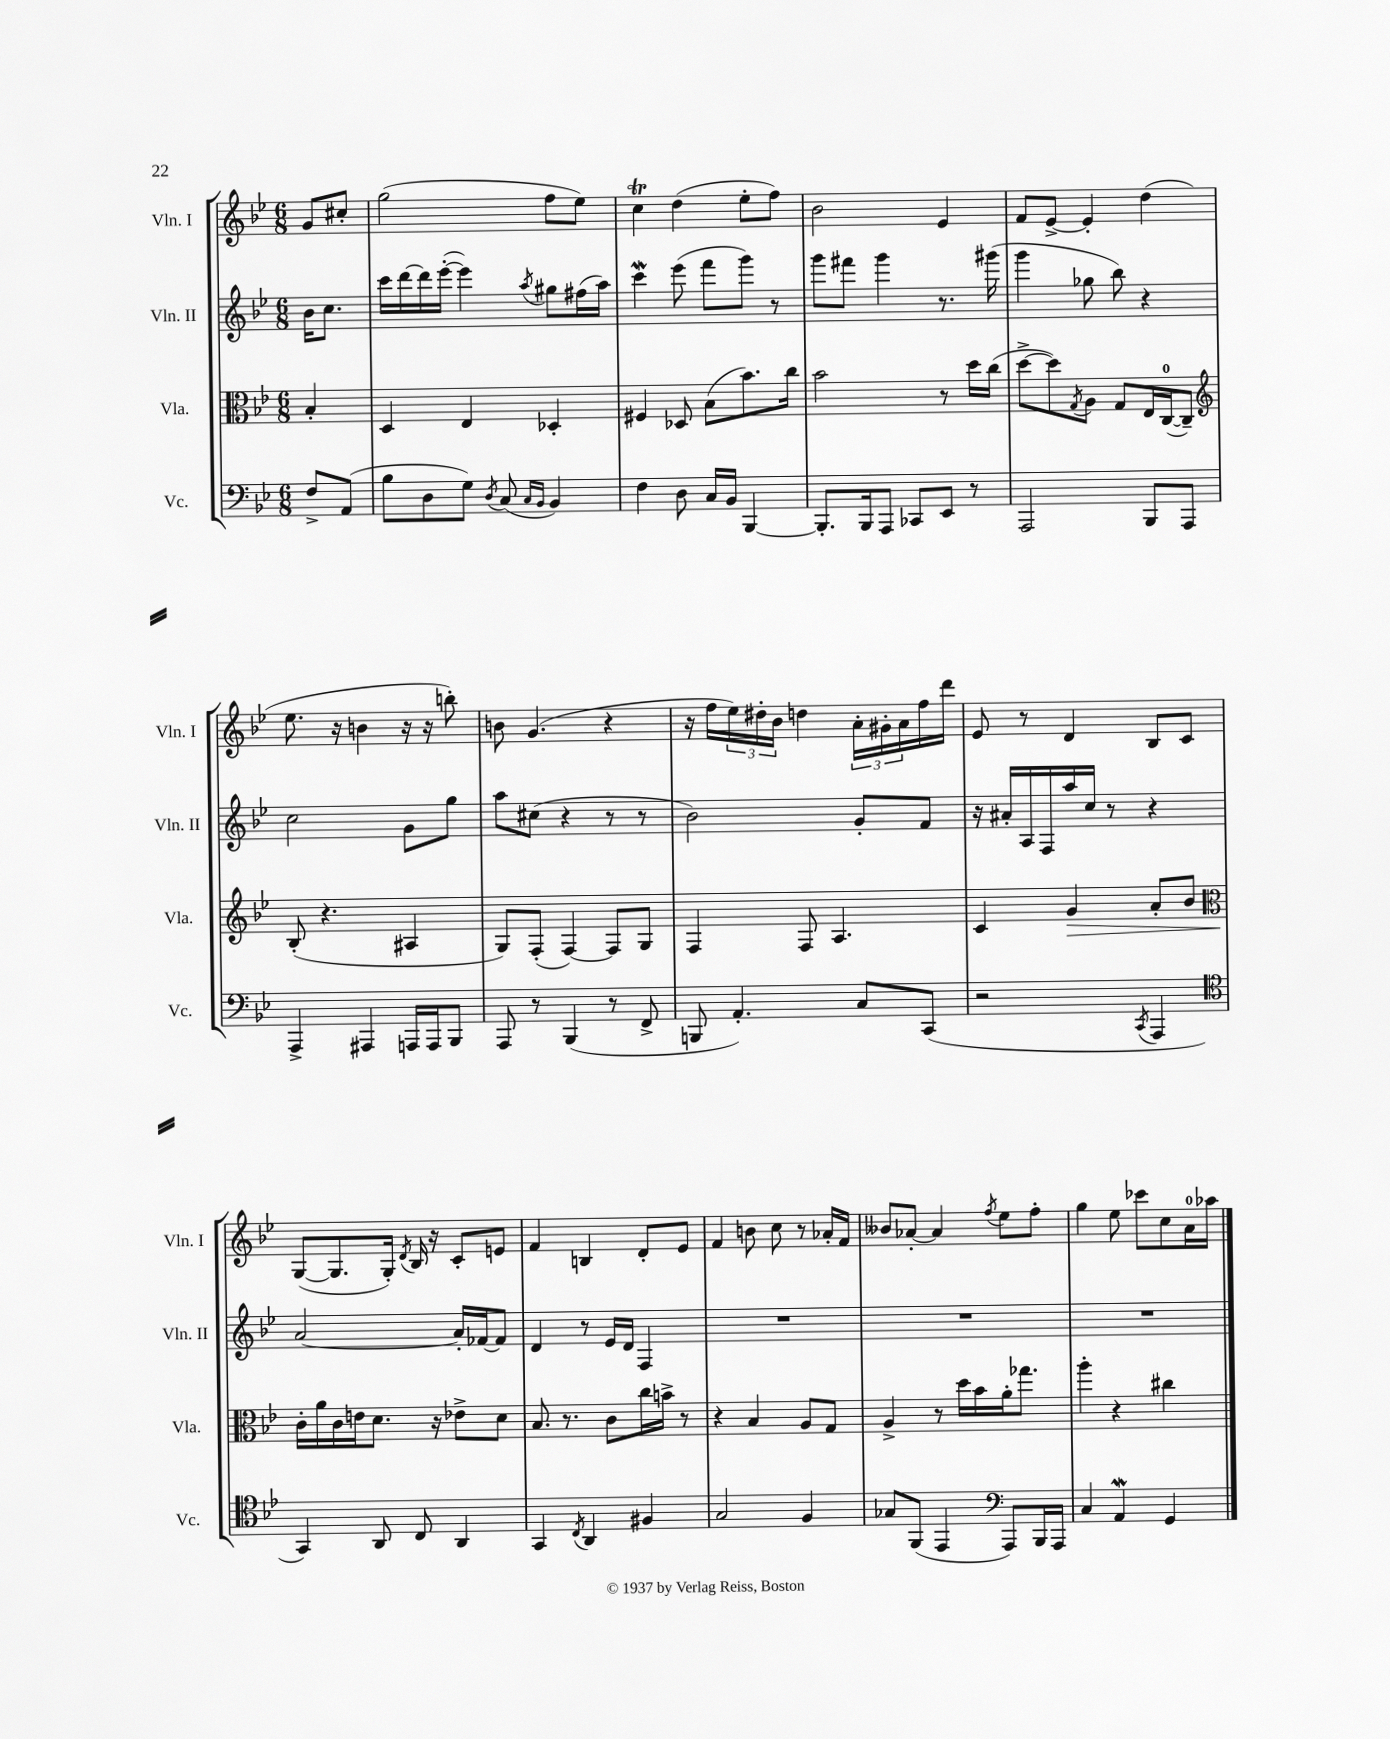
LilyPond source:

<<
\new StaffGroup <<
\new Staff = "s0" \with { instrumentName = "Vln. I" shortInstrumentName = "Vln. I" } {
    \clef treble \key bes \major \numericTimeSignature \time 6/8 \partial 4
    g'8 cis''8-. |
    g''2( f''8 ees''8) |
    c''4\trill d''4( ees''8-. f''8) |
    bes'2 ees'4 |
    f'8 ees'8~-> ees'4-. d''4( |
    ees''8. r16 b'4 r16 r16 b''8-.) |
    b'8 g'4.( r4 |
    r16 f''16 \tuplet 3/2 { ees''16) dis''16-. bes'16 } d''4 \tuplet 3/2 { a'16-. gis'16-. a'16 } f''16 d'''16 |
    ees'8 r8 d'4 bes8 c'8 |
    g8~( g8. g16-.) \acciaccatura { d'8 } bes16 r16 c'8-. e'8 |
    f'4 b4 d'8-. ees'8 |
    f'4 b'8 c''8 r8 aes'16-. f'16 |
    beses'8 aes'8~-. aes'4 \acciaccatura { f''8 } ees''8 f''8-. |
    g''4 ees''8 ces'''8 c''8 a'16-0 aes''16 \bar "|." |
}
\new Staff = "s1" \with { instrumentName = "Vln. II" shortInstrumentName = "Vln. II" } {
    \clef treble \key bes \major \numericTimeSignature \time 6/8 \partial 4
    bes'16 c''8. |
    c'''16 d'''16~ d'''16 ees'''16~-.( ees'''4) \acciaccatura { a''8 } gis''8 fis''16( a''16) |
    c'''4\mordent ees'''8( f'''8 g'''8) r8 |
    g'''8 fis'''8 g'''4 r8. gis'''16( |
    g'''4 ges''8 bes''8) r4 |
    c''2 g'8 g''8 |
    a''8 cis''8( r4 r8 r8 |
    bes'2) g'8-. f'8 |
    r16 ais'16-. a16 f16 a''16 c''16 r8 r4 |
    a'2~ a'16-. fes'16~ fes'8 |
    d'4 r8 ees'16 d'16 f4 |
    R2. |
    R2. |
    R2. \bar "|." |
}
\new Staff = "s2" \with { instrumentName = "Vla." shortInstrumentName = "Vla." } {
    \clef alto \key bes \major \numericTimeSignature \time 6/8 \partial 4
    bes4-. |
    d4 ees4 des4-. |
    fis4 des8 bes8( bes'8.) c''16 |
    bes'2 r8 d''16 c''16( |
    d''8~-> d''8) \acciaccatura { g8 } a8 g8 ees16 c16-0~( c8--) |
    \clef treble bes8-.( r4. ais4 |
    g8) f8-.( f4~) f8 g8 |
    f4 f8 a4. |
    c'4 g'4\> a'8-. bes'8 |
    \clef alto c'16-.\! a'16 c'16 e'16 d'8. r16 ees'8-> d'8 |
    bes8. r8. c'8 c''16 b'16-> r8 |
    r4 bes4 a8 g8 |
    a4-> r8 d''16 bes'16 a'16-. ges''8. |
    a''4-. r4 cis''4 \bar "|." |
}
\new Staff = "s3" \with { instrumentName = "Vc." shortInstrumentName = "Vc." } {
    \clef bass \key bes \major \numericTimeSignature \time 6/8 \partial 4
    f8-> a,8( |
    bes8 d8 g8) \acciaccatura { d8 } c8( \grace { c16 bes,16 } bes,4) |
    f4 d8 c16 bes,16 bes,,4~ |
    bes,,8.-. bes,,16 a,,8 ces,8 ees,8 r8 |
    a,,2 bes,,8 a,,8 |
    a,,4-> ais,,4 a,,16 a,,16 bes,,8 |
    a,,8 r8 bes,,4( r8 f,8-> |
    b,,8 a,4.-.) c8 c,8( |
    r2 \acciaccatura { c,8 } a,,4 |
    \clef tenor g,4) a,8 c8 a,4 |
    g,4 \acciaccatura { c8 } a,4 fis4 |
    g2 f4 |
    ges8 f,8( ees,4 \clef bass a,,8) bes,,16 a,,16 |
    c4 a,4\mordent g,4 \bar "|." |
}
>>
>>
\layout { \context { \Score \remove "Bar_number_engraver" } }
